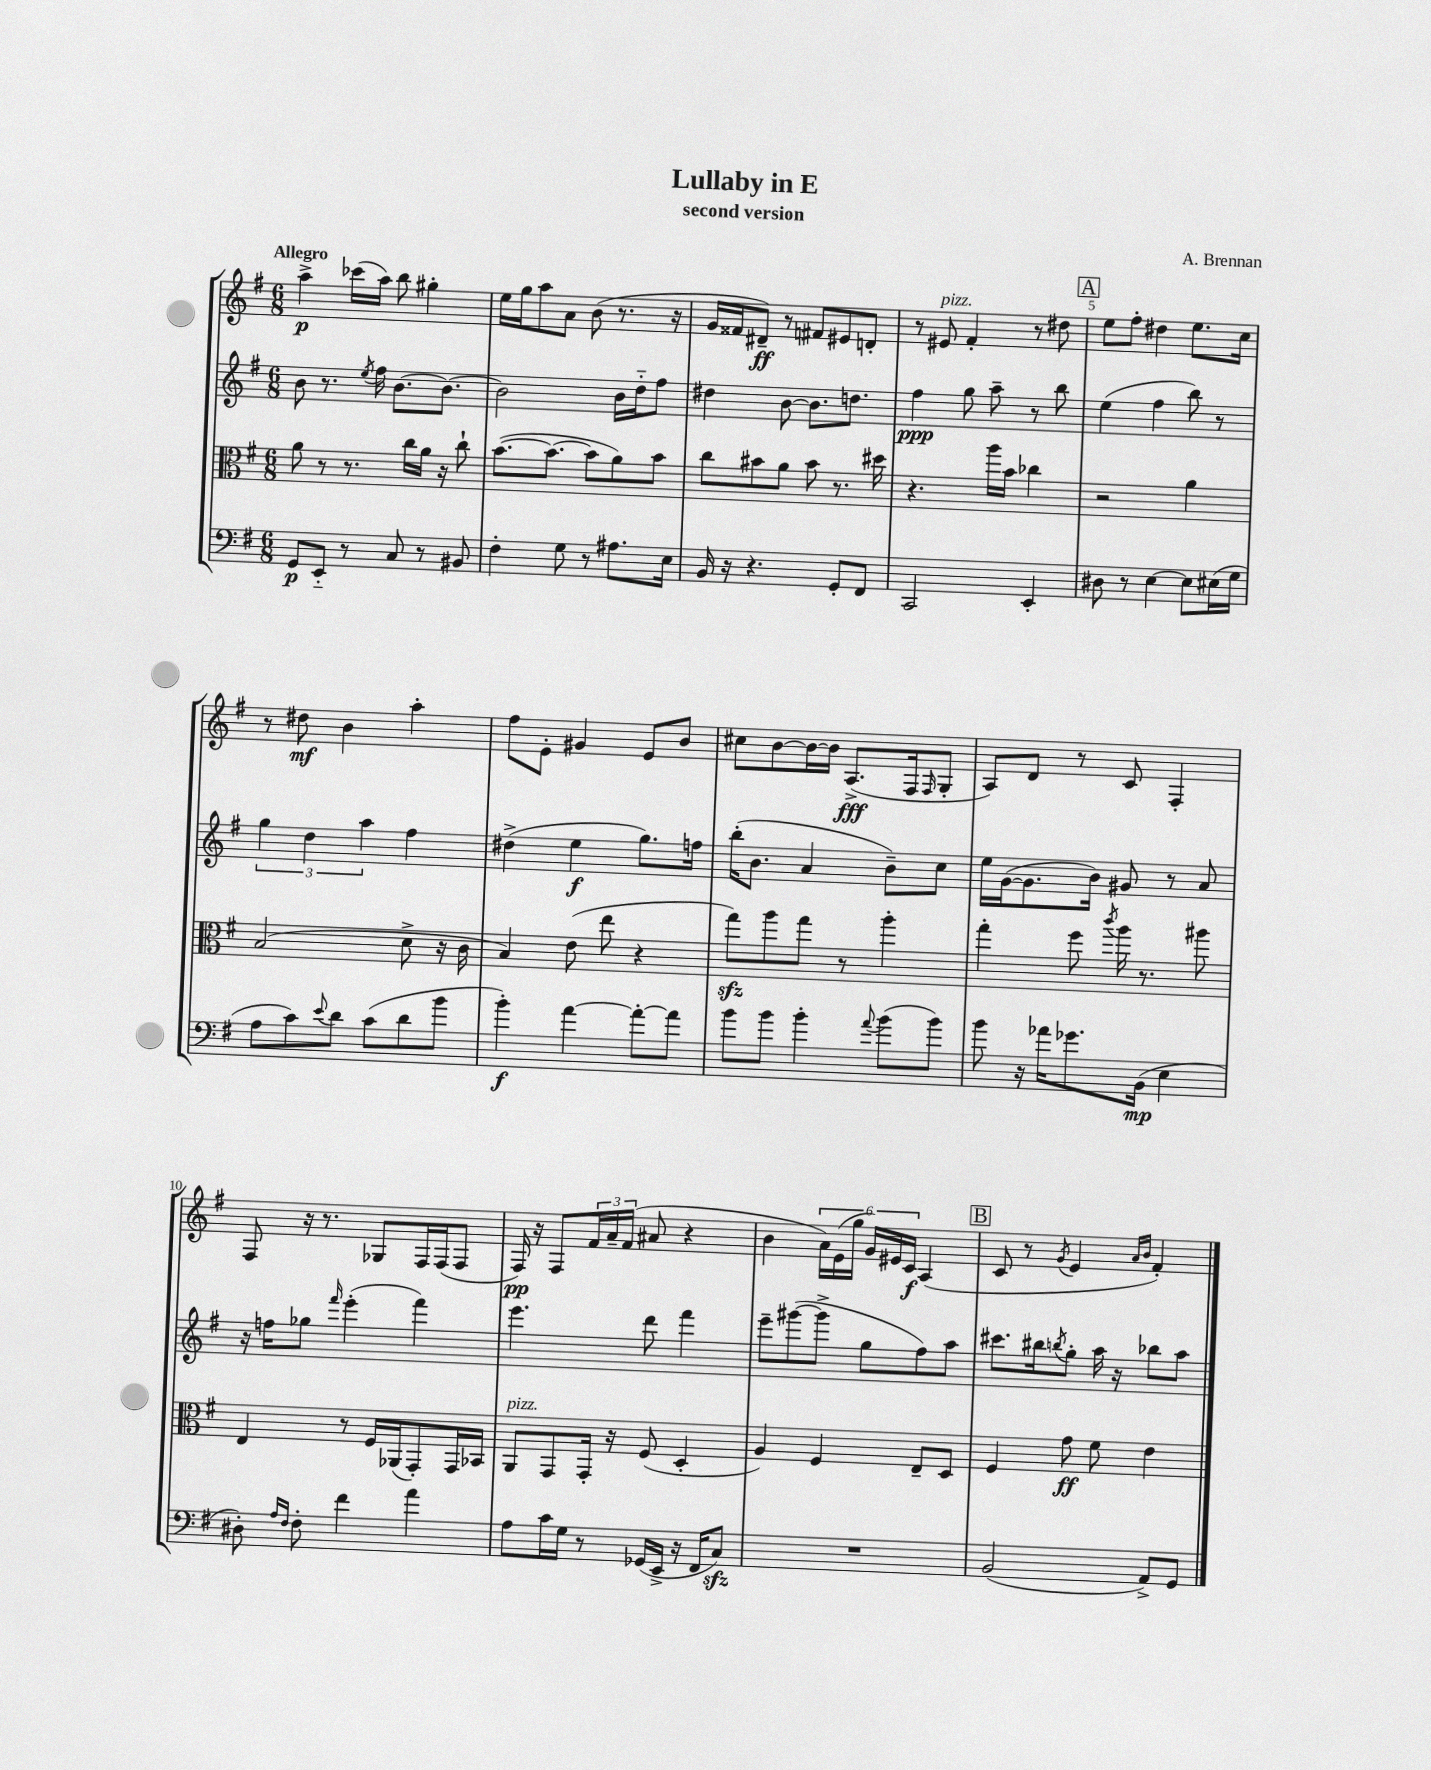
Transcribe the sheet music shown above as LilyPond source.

\header { title = "Lullaby in E" composer = "A. Brennan" subtitle = "second version" }
<<
\new StaffGroup <<
\new Staff = "s0" {
    \clef treble \key g \major \numericTimeSignature \time 6/8 \tempo "Allegro"
    a''4->\p ces'''16( a''16) b''8 gis''4-. |
    e''16 g''16 a''8 a'8 b'8( r8. r16 |
    g'16 fisis'16 dis'8--\ff) r8 fis'8 eis'8 d'8-. |
    r8 eis'8^\markup { \italic "pizz." } fis'4-. r8 dis''8 |
    \mark \markup { \box "A" } e''8 fis''8-. dis''4 e''8. c''16 |
    r8 dis''8\mf b'4 a''4-. |
    fis''8 e'8-. gis'4 e'8 b'8 |
    cis''8 b'8~ b'16~ b'16 a8.->\fff( fis16 \grace { fis16 } g8-. |
    a8) d'8 r8 c'8 fis4-. |
    fis8 r16 r8. ges8 fis16 fis16( fis8 |
    fis16\pp) r16 fis8 \tuplet 3/2 { fis'16 a'16-- fis'16( } ais'8 r4 |
    b'4 \tuplet 6/4 { a'16) e'16( g''16 g'16) eis'16 c'16\f } a4( |
    \mark \markup { \box "B" } c'8 r8 \acciaccatura { g'8 } e'4 \grace { a'16 b'16 } fis'4-.) \bar "|." |
}
\new Staff = "s1" {
    \clef treble \key g \major \numericTimeSignature \time 6/8
    b'8 r8. \acciaccatura { e''8 } fis''16 b'8.~ b'8.~ |
    b'2 b'16 d''16-_ fis''8 |
    dis''4 b'8~ b'8. d''8. |
    fis''4\ppp g''8 a''8-- r8 b''8 |
    \mark \markup { \box "A" } e''4( fis''4 b''8) r8 |
    \tuplet 3/2 { g''4 d''4 a''4 } fis''4 |
    dis''4->( e''4\f g''8.) f''16 |
    b''16-.( b'8. a'4 b'8--) c''8 |
    e''16 g'16~( g'8. b'16) gis'8 r8 a'8 |
    r16 f''16 ges''8 \grace { fis'''16 } e'''4-.( fis'''4) |
    e'''4. d'''8 fis'''4 |
    e'''8-- gis'''8~( gis'''8-> g''8 fis''8) a''8 |
    \mark \markup { \box "B" } cis'''8. bis''16 \acciaccatura { b''8 } g''8-. a''16 r16 bes''8 a''8 \bar "|." |
}
\new Staff = "s2" {
    \clef alto \key g \major \numericTimeSignature \time 6/8
    a'8 r8 r8. c''16 a'16 r16 c''8-! |
    b'8.~( b'8.~ b'8 a'8) b'8 |
    c''8 bis'8 a'8 bis'8 r8. dis''16 |
    r4. a''16 b'16 ces''4 |
    \mark \markup { \box "A" } r2 a'4 |
    b2( d'8-> r16 c'16 |
    b4) e'8( e''8 r4 |
    g''8\sfz) a''8 g''8 r8 a''4-. |
    g''4-. fis''8 \acciaccatura { c'''8 } a''16 r8. ais''8 |
    e4 r8 fis16 aes,16( g,8-.) g,16 bes,16 |
    a,8^\markup { \italic "pizz." } g,8 g,16-. r16 fis8( d4-. |
    a4) fis4 e8-- d8 |
    \mark \markup { \box "B" } fis4 g'8\ff fis'8 e'4 \bar "|." |
}
\new Staff = "s3" {
    \clef bass \key g \major \numericTimeSignature \time 6/8
    g,8\p e,8-_ r8 c8 r8 bis,8 |
    fis4-. g8 r8 ais8. e16 |
    b,16 r16 r4. g,8-. fis,8 |
    c,2 e,4-. |
    \mark \markup { \box "A" } dis8 r8 e4~ e8 eis16( g16 |
    a8 c'8) \appoggiatura { e'8 } d'8 c'8( d'8 b'8 |
    b'4-.\f) a'4~ a'8~-. a'8 |
    b'8 b'8 b'4-. \appoggiatura { a'8 } b'8( b'8) |
    b'8 r16 aes'16 ges'8. b,16\mp( e4 |
    dis8-.) \grace { a16 fis16 } fis8-. fis'4 a'4 |
    a8 c'16 g16 r8 ges,16( e,16-> r16 fis,16 c8\sfz) |
    R2. |
    \mark \markup { \box "B" } b,2( a,8->) g,8 \bar "|." |
}
>>
>>
\layout { \context { \Score \override BarNumber.break-visibility = ##(#f #t #t) barNumberVisibility = #(every-nth-bar-number-visible 5) } }
